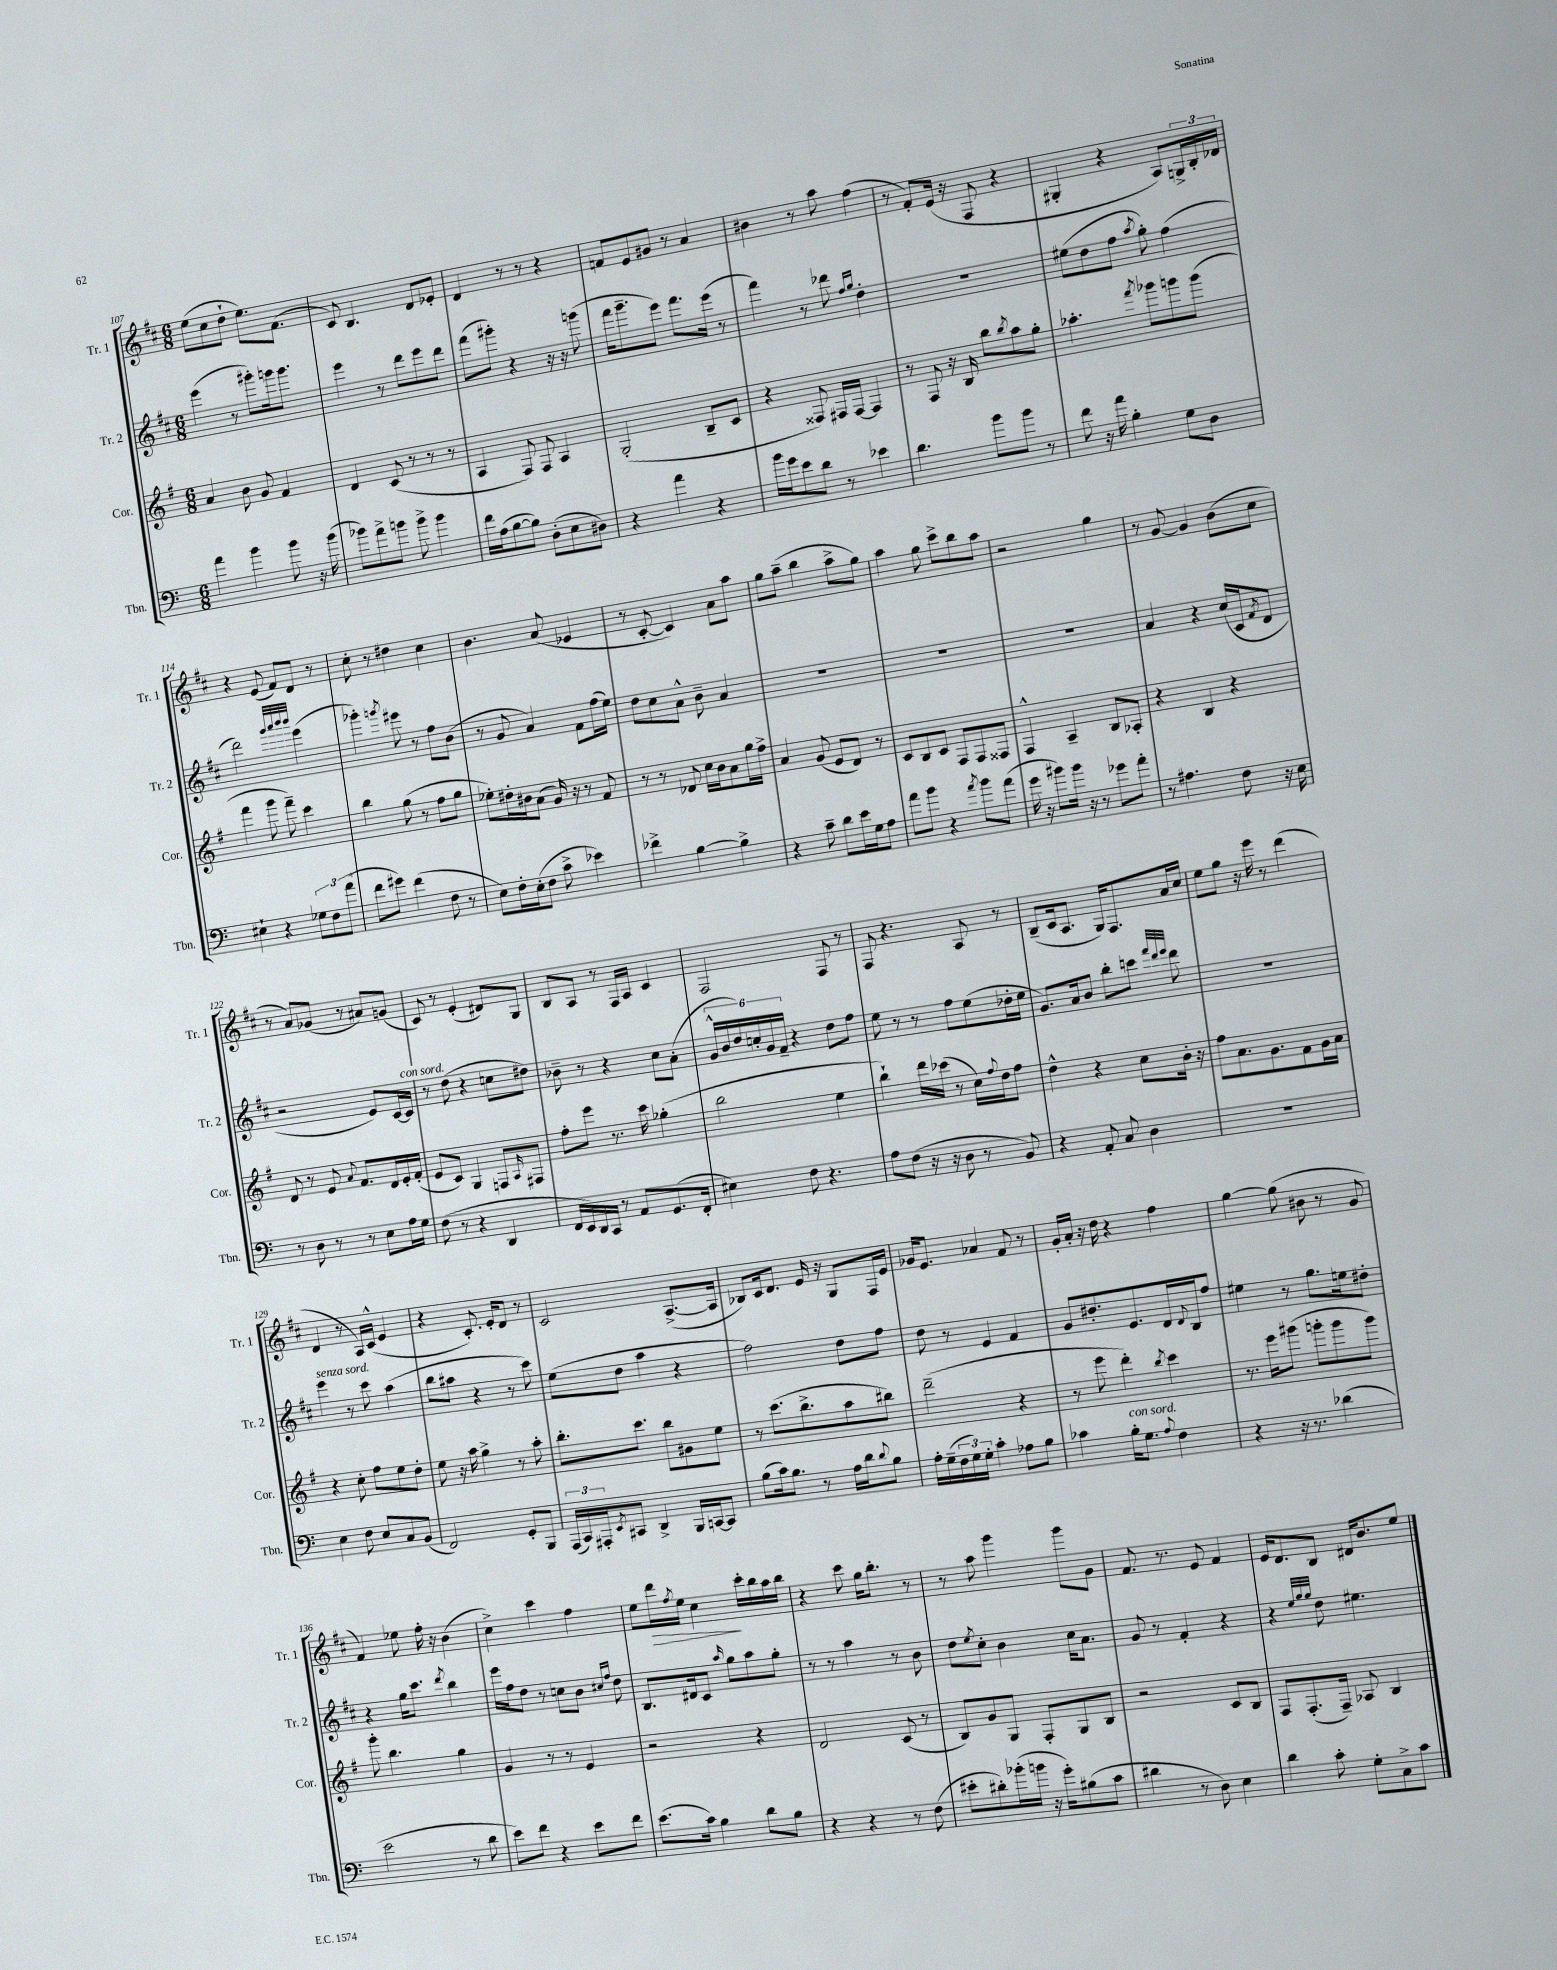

**kern	**kern	**kern	**kern
*staff4	*staff3	*staff2	*staff1
*clefF4	*clefG2	*clefG2	*clefG2
*k[]	*k[f#]	*k[f#c#]	*k[f#c#]
*M6/8	*M6/8	*M6/8	*M6/8
4a	4a	(4eee	(8ee
.	.	.	8cc#
4b	8b	8r	8dd`
.	8g	8ggg#')	8.ee)
8b	4f#	16ggg	.
.	.	8.ggg	(8.f#
16r	.	.	.
(16b	.	.	.
=	=	=	=
8b-)	4d	4eee	8c#)
8a^	.	.	4.B
8b	(8c	8r	.
8b^	8r	8ddd	.
4b	8r	8eee	8d
.	8r	8ddd	8e-'
=	=	=	=
16f	4A	(8fff#	4d
(16A	.	.	.
[8B	.	8ggg#')	.
8B])	8F#)	4r	8r
(8D'	8F#	.	8r
8E	4A	16r	4r
.	.	16r	.
8D#)	.	(8ggg	.
=	=	=	=
4r	(2G'	16fff#	8f
.	.	8.ggg~	.
.	.	.	8e
4a	.	8eee)	8g#
.	.	8.fff#	8r
4r	8B~	.	4a
.	.	(16eee	.
.	8c	8r	.
=	=	=	=
16b	4r	4fff#)	4b#
16g	.	.	.
8e	.	.	.
8d	8F##)	8r	8r
8r	16F#	8ddd-	8aa
.	[16F#	.	.
.	.	16qqff#	.
.	.	16qqgg	.
4e-	4F#]	4dd'	(4ff#
=	=	=	=
4.d	8r	2.r	8r
.	8F#	.	8f#')
.	16r	.	(16e
.	16B	.	16r
8b	8bb	.	8F#
.	8qbb	.	.
8b	8aa	.	4r
8r	8gg'	.	.
=	=	=	=
8f	4.aa-'	(8ee#	4G#'
16r	.	8dd	.
16a	.	.	.
4B'	.	8ff#	4r
.	8qfff#	8qaa	.
.	8ggg-	8gg')	.
8G	8ggg	(4ff#	8A)
8D	(8ggg	.	24G^
.	.	.	24B'
.	.	.	24d-
=	=	=	=
4E#`	4fff#	2ddd)	4r
4r	8ggg	.	(8e
.	8fff#~)	.	8f#)
.	.	32qqggg	.
.	.	32qqaaa	.
.	.	32qqbbb	.
.	.	32qqbbb	.
12G-	4ccc	(4eee	8d
12F	.	.	.
.	.	.	8r
(12a	.	.	.
=	=	=	=
8f	4bb	4ggg-')	8cc#'
8g#)	.	.	8r
.	.	8qggg	.
(4f	(8gg	8eee#	4dd#
.	8r	8r	.
8F	8ff#	8ff#	4cc#
8r	8gg	(8b	.
=	=	=	=
8E)	8ee-')	8r	4.b
16F'	16dd#'	8g	.
(16E'	16b#	.	.
8F	(8a	4a)	.
8c^	16g)	.	(8a
.	16r	.	.
4e-)	8r	8f#	4e-
.	8f#	(16ff#	.
.	.	16ee)	.
=	=	=	=
4f-^	8r	8dd	8r
.	8r	8cc#	[8c#'
[4B	8d-	8a^^	4c#])
.	16cc	8b~	.
.	16b	.	.
4B^]	8a	4a	8a
.	16gg	.	8aa
.	16ff#^	.	.
=	=	=	=
4r	4a	2.r	8gg
.	.	.	(8aa~
8c~	(8g	.	4bb
8d	8e	.	.
16e	8d)	.	8aa^
16G	.	.	.
8A	8r	.	8gg)
=	=	=	=
8a	8c	2.r	4aa
8b	8B	.	.
4r	8c	.	8gg
.	8F#	.	8ccc#^
8qa	.	.	.
8b	8F#	.	8bb
(8a	8F##	.	8aa
=	=	=	=
16g	4F#^^	2.r	2r
16r	.	.	.
8b#)	.	.	.
16b#	4A~	.	.
16r	.	.	.
8r	.	.	.
8g-	8B	.	4gg
8a'	8A-'	.	.
=	=	=	=
8r	4r	4a	8r
4.A#	.	.	[8g
.	4B	4r	4g]
8F	4r	(16cc#	(8b
.	.	16c#	.
.	.	8qf#	.
16r	.	8d	8cc#
16E	.	.	.
=	=	=	=
8r	8d	2r	8r
8D	8r	.	8a)
8r	8e	.	(8g-
.	8qqa	.	.
8r	8.f#	.	8r
8E	.	8e)	8a#)
.	16d	.	.
16A	16e'	[16c#	(8g
16G	(16f#'	16c#]	.
=	=	=	=
(8F	8e	8r	8c#)
8r	8c)	(8dd	8r
4r	4G	4r	(4e'
4DD	8F	8cc	8d#)
.	16qqA	.	.
.	8F#	8dd#)	8G
=	=	=	=
16FF	8ff#'	8b-~	8B
16EE)	.	.	.
16DD	8eee	8r	8A
16CC	.	.	.
8r	8.r	4r	8r
8AA	.	.	16F#
.	16ccc	.	16A
(8.GG	(4gg-'	8cc#	4c#
.	.	(8a'	.
16FF'	.	.	.
=	=	=	=
4E#)	2bb	24g^^	2F#
.	.	24b	.
.	.	24dd)	.
.	.	24cc'	.
.	.	24g	.
.	.	24f#~	.
8F	.	4r	.
4.r	.	.	.
.	4ee	8dd	8F#
.	.	8ff#	8r
=	=	=	=
8A	4bb`)	8ee	8F#
(8F	.	8r	4.r
16r	16ddd	8r	.
16r	(16ccc-	.	.
8D	8r	8ff#	.
8r	16cc)	(8ee	8A
.	8qqff#	.	.
.	16dd	.	.
8BB)	8ff#	16dd-'	8r
.	.	16ee	.
=	=	=	=
4r	4dd^^	8.g)	(8B~
.	.	.	16c#
.	.	16a	8.A
8AA'	4r	8b	.
8C	.	8bb'	16G)
.	.	.	8.F#
4D	8cc	8ccc	.
.	.	32qqfff#	.
.	.	32qqddd	.
.	.	32qqeee	.
.	16b'	8ddd	16a
.	16r	.	16cc#
=	=	=	=
2.r	8ff#	2.r	8ee
.	8.a	.	8gg
.	.	.	16r
.	8.g	.	16eee
.	.	.	8r
.	8f#	.	(4ddd
.	16g	.	.
.	16a	.	.
=	=	=	=
4E	4r	4eee	4d
8F	8cc'	8r	8r
8E	8ff#	8ccc#	16A)
.	.	.	(16c#^^
8C	8ee	(4aa	4e
(8BB	8dd'	.	.
=	=	=	=
2FF)	8ee	8bb	4r
.	16r	8aa#	.
.	16aa	.	.
.	4gg^	4r	8.c#')
.	.	.	16e'
8GG'	8r	8r	8d
8BBB	8aa'	8ccc#)	8r
=	=	=	=
(24AAA	8.bb'	(8ee	2c#
24CC)	.	.	.
24AAA#'	.	.	.
8qEE	.	.	.
8CC#	.	8dd	.
.	8.ccc	.	.
4DD^	.	4aa	.
.	8bb	.	.
16BBB	8g#	4r	([8.A^
[16CC	.	.	.
8CC]	8ee	.	.
.	.	.	16A]
=	=	=	=
(8B	8r	2ff#)	8B-)
16c)	(8.ccc	.	16c#
8.B	.	.	8.d
.	8.bb^	.	.
8r	.	.	16e
.	.	.	16r
16A	8aa	8dd	8G
16d	.	.	.
8qqd	.	.	.
8B	8bb#)	8ff#	16F#
.	.	.	16e
=	=	=	=
16A'	(2ddd~	8dd	16g-
(16G~	.	.	8.e
24F	.	8r	.
24G)	.	.	.
24G'	.	.	.
4c'	.	4e	4a-
8A-	4r	4f#	8f#
8B	.	.	8r
=	=	=	=
4c-	8r	8g	16g'
.	.	.	16a'
.	8eee	8.dd#'	16r
.	.	.	16dd
16B'	4ddd')	.	4r
8.G	.	8.e	.
8qqA	8qbb	.	.
4F	4ccc	16d	4ff#
.	.	8qqd	.
.	.	16B	.
.	.	8ff#	.
=	=	=	=
4r	8.r	4ee#	[4gg
.	16eee	.	.
16r	(8ggg#	8r	(8gg]
8.r	.	.	.
.	8ggg'	8.gg	8b#
(4d-	8ggg	.	8r
.	.	16ee	.
.	8ggg)	8dd#'	8g
=	=	=	=
2e	8ggg'	4r	4f#)
.	4.bb	.	.
.	.	16gg	8ee-
.	.	8.ccc#	.
.	.	.	16ff#'
.	.	.	16r
.	.	8qddd	.
8r	4gg	4bb	(4b
8d	.	.	.
=	=	=	=
8e)	4g	16eee	4cc#^)
.	.	16ff#	.
8f	.	8dd	.
4r	8r	8r	4ccc#
.	8r	8cc	.
8e	4e	8b	4ff#
.	.	16qqcc#	.
.	.	16qqff#	.
8f	.	8dd	.
=	=	=	=
(8.e	2r	8.B	8ee
.	.	.	16ddd
.	.	.	8qff#
16c)	.	16d#	16ee
4B	.	8c#	4cc#
.	.	16qqaa	.
.	.	8gg	.
8d	4r	8aa	16ccc#'
.	.	.	16bb
8B	.	8gg'	16aa
.	.	.	16bb
=	=	=	=
4r	2d	8r	4r
.	.	8r	.
4r	.	4aa	8ccc#
.	.	.	16gg
.	.	.	8.bb'
8r	(8c	8r	.
(8F	8r	8b	8r
=	=	=	=
8e#'	8B)	8dd	8r
.	.	8qee	.
8d#')	8g	8cc#'	8aa
(16b-'	8G	4b	4ggg
16b	.	.	.
16r	8F#'	.	.
16g')	.	.	.
(8B#	8G	16cc#	8ggg
.	.	8.a	.
8c	8B	.	8g
=	=	=	=
4d#	2r	8g	8.f#
.	.	8r	.
.	.	.	8.r
8r	.	4f#'	.
8D)	.	.	8e
4E	8c	4r	4f#
.	8B	.	.
=	=	=	=
4d	8F#	4r	16e
.	.	.	8.d
.	(8.F#'	.	.
.	.	32qqee	.
.	.	32qqgg	.
.	.	32qqgg	.
8c'	.	8dd	8B
.	16F#~)	.	.
8G'	8A-	4.ee#	16d#
.	.	.	8.b
8C^	4B	.	.
8c	.	.	8ee
==	==	==	==
*-	*-	*-	*-
